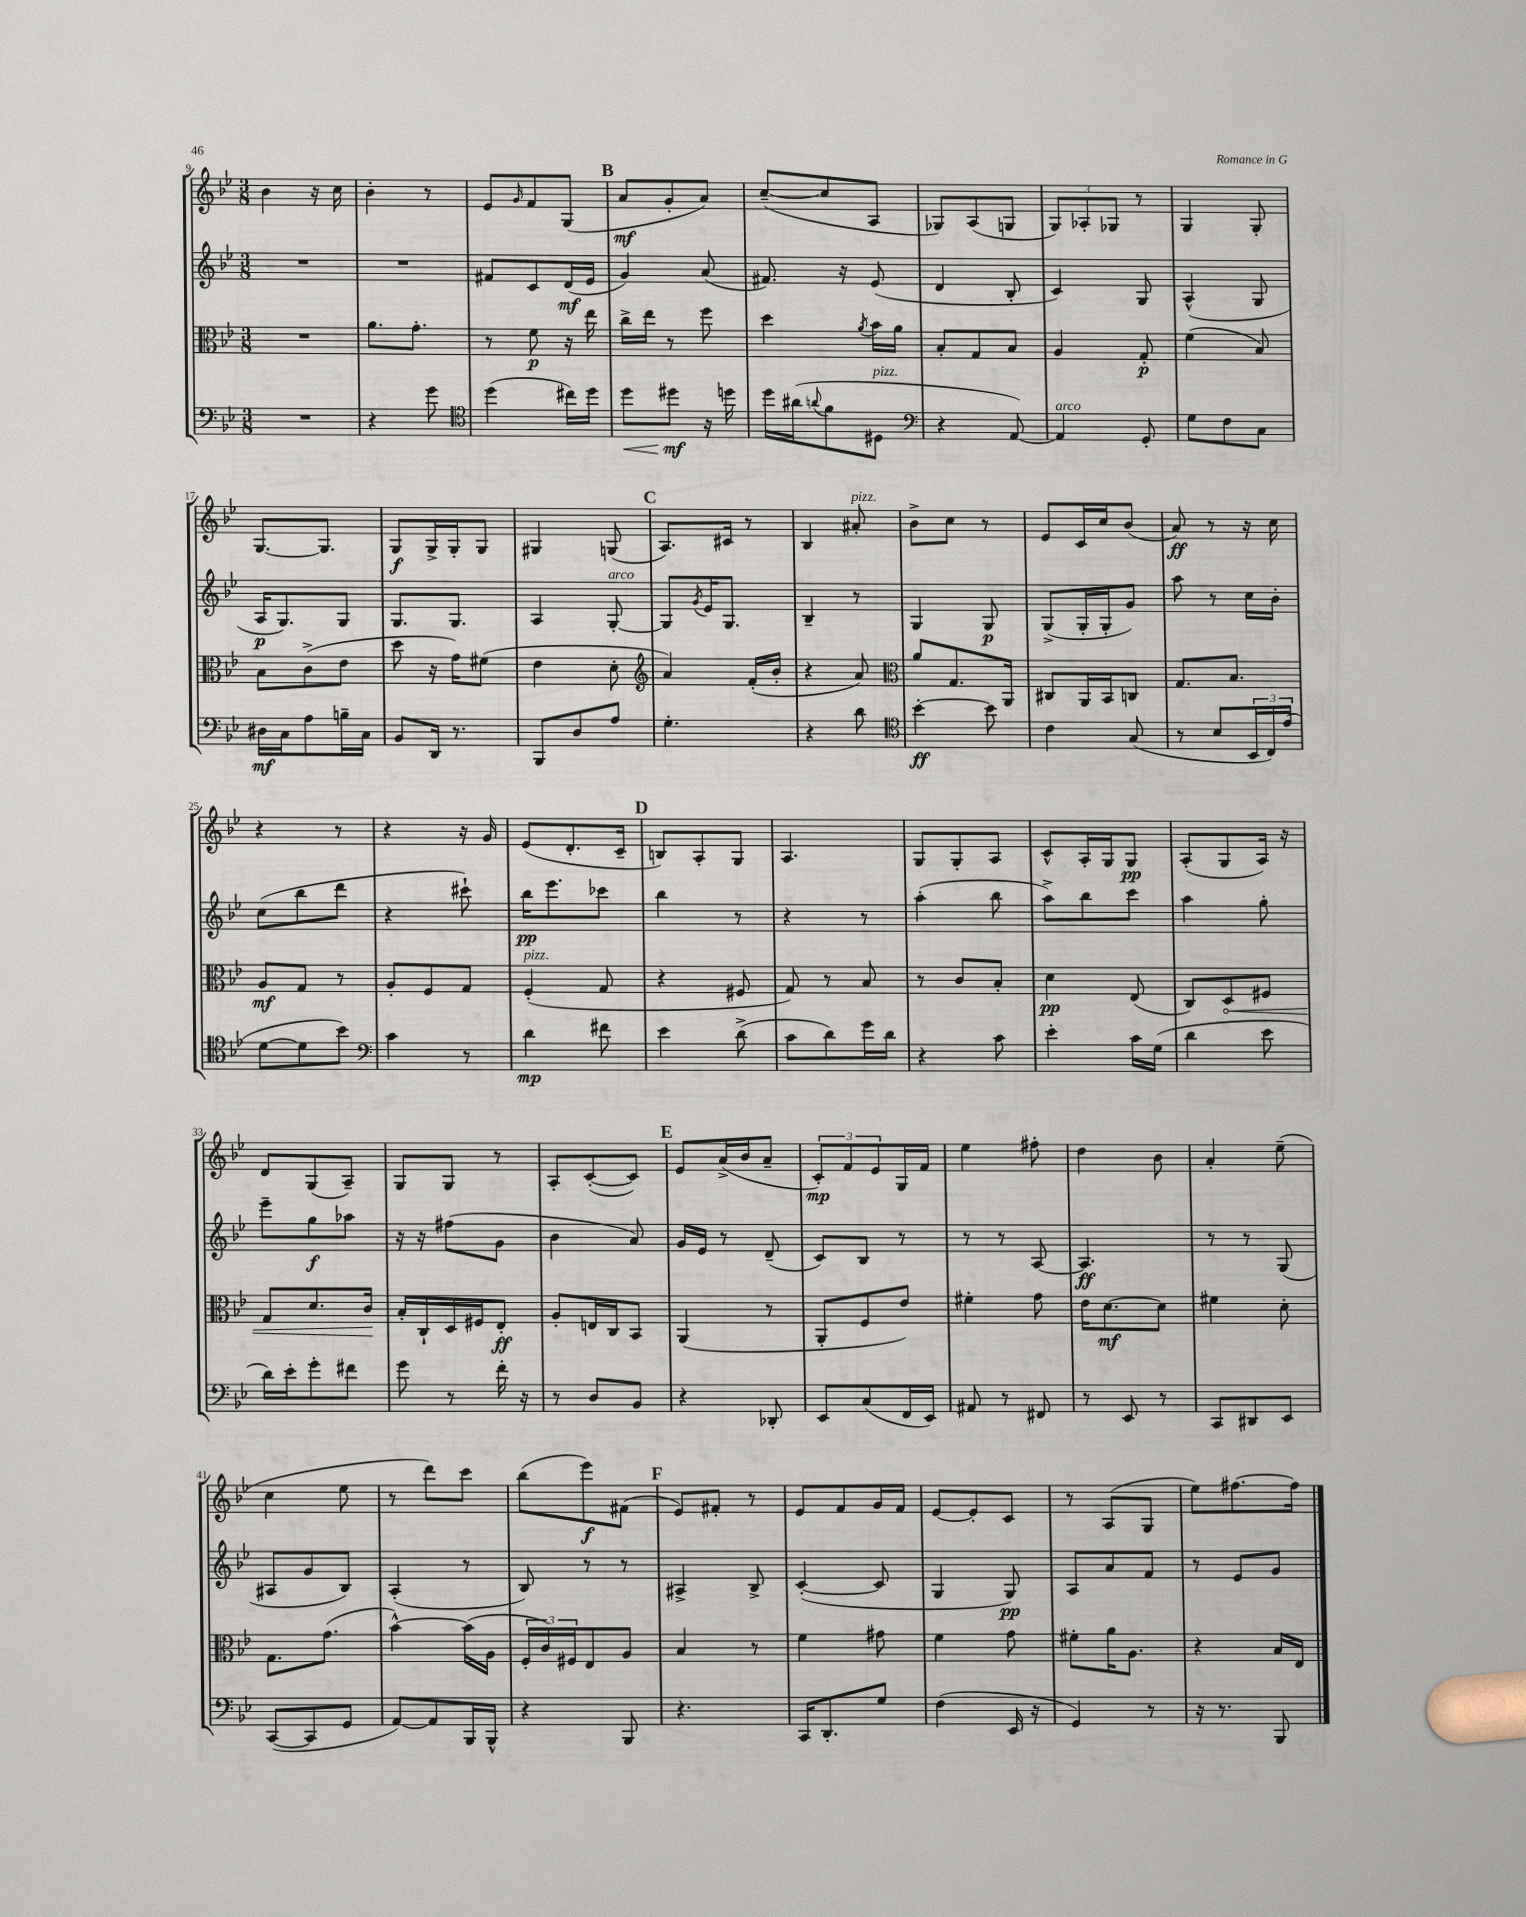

**kern	**dynam	**kern	**dynam	**kern	**dynam	**kern	**dynam
*part4	*part4	*part3	*part3	*part2	*part2	*part1	*part1
*staff4	*staff4	*staff3	*staff3	*staff2	*staff2	*staff1	*staff1
*clefF4	*	*clefC3	*	*clefG2	*	*clefG2	*
*k[b-e-]	*	*k[b-e-]	*	*k[b-e-]	*	*k[b-e-]	*
*M3/8	*	*M3/8	*	*M3/8	*	*M3/8	*
=9	=9	=9	=9	=9	=9	=9	=9
4.r	.	4.r	.	4.r	.	4b-\	.
.	.	.	.	.	.	16r	.
.	.	.	.	.	.	16cc\	.
=10	=10	=10	=10	=10	=10	=10	=10
4r	.	8.a\L	.	4.r	.	4b-'\	.
.	.	8.g'\J	.	.	.	.	.
8g\	.	.	.	.	.	8r	.
=11	=11	=11	=11	=11	=11	=11	=11
*clefC4	*	*	*	*	*	*	*
(4dd\	.	8r	.	8f#X/L	.	8e-/L	.
.	.	.	.	.	.	16qqg/	.
.	.	8f\	p	8c/	.	8f/	.
16cc#X\LL)	.	16r	.	(16d/L	mf	(8G/J	.
16dd\JJ	.	16ee-\	.	16e-/JJ	.	.	.
!!LO:REH:place=s1:t=B
=12	=12	=12	=12	=12	=12	=12	=12
!	!LO:HP:b	!	!	!	!	!	!
8dd\L	<	16cc^\LL	.	4g/)	.	8a/L	mf
.	.	16ee-\JJ	.	.	.	.	.
8dd#X\J	mf	8r	.	.	.	8g'/	.
16r	[	8ff\	.	(8a/	.	8a/J)	.
16ddn\	.	.	.	.	.	.	.
=13	=13	=13	=13	=13	=13	=13	=13
16dd\LL	.	4dd\	.	8.f#X/)	.	([8cc~/L	.
(16a#X\J	.	.	.	.	.	.	.
8qqan/	.	.	.	.	.	.	.
8f\	.	.	.	.	.	8cc/]	.
.	.	.	.	16r	.	.	.
.	.	8qa/	.	.	.	.	.
!LO:TX:a:i:t=pizz.	!	!	!	!	!	!	!
8D#X\J	.	16b-\LL	.	(8e-/	.	8A/J	.
.	.	16a\JJ	.	.	.	.	.
=14	=14	=14	=14	=14	=14	=14	=14
*clefF4	*	*	*	*	*	*	*
4r	.	8B-'/L	.	4d/	.	8G-X/L)	.
.	.	8G/	.	.	.	(8A/	.
[8AA/)	.	8B-/J	.	8B-'/	.	8Gn/J	.
=15	=15	=15	=15	=15	=15	=15	=15
!LO:TX:a:i:t=arco	!	!	!	!	!	!	!
4AA/]	.	4A/	.	4c/)	.	12G/L)	.
.	.	.	.	.	.	12A-X'/	.
.	.	.	.	.	.	12G-X/J	.
8GG'/	.	8G'/	p	8G/	.	8r	.
=16	=16	=16	=16	=16	=16	=16	=16
8G\L	.	(4f\	.	(4A^^/	.	4G/	.
8F\	.	.	.	.	.	.	.
8C\J	.	8B-/)	.	8G/	.	8G'/	.
!!LO:LB:g=z
=17	=17	=17	=17	=17	=17	=17	=17
16D#X\LL	mf	8B-\L	.	16A/KL	p	[8.G/L	.
16C\J	.	.	.	8.G/)	.	.	.
8A\	.	(8c^\	.	.	.	.	.
.	.	.	.	.	.	8.G/J]	.
16Bn~\L	.	8e-\J	.	8G/J	.	.	.
16C\JJ	.	.	.	.	.	.	.
=18	=18	=18	=18	=18	=18	=18	=18
8BB-/L	.	8dd\	.	8.G/L	.	8G/L	f
16DD/Jk	.	16r	.	.	.	16G^/L	.
8.r	.	16g\KL)	.	8.G/J	.	16G'/J	.
.	.	(8f#X\J	.	.	.	8G/J	.
=19	=19	=19	=19	=19	=19	=19	=19
8BBB-/L	.	4e-\	.	4A/	.	4G#X/	.
8D/	.	.	.	.	.	.	.
!	!	!	!	!LO:TX:a:i:t=arco	!	!	!
8A/J	.	8d'\	.	[8G'/	.	(8Gn/	.
!!LO:REH:place=s1:t=C
=20	=20	=20	=20	=20	=20	=20	=20
*	*	*clefG2	*	*	*	*	*
4.G'\	.	4a/)	.	8G/L]	.	8.A/L)	.
.	.	.	.	8qg/	.	.	.
.	.	.	.	16e-/K	.	.	.
.	.	.	.	8.G/J	.	16c#X/Jk	.
.	.	(16f'/LL	.	.	.	8r	.
.	.	16b-'/JJ	.	.	.	.	.
=21	=21	=21	=21	=21	=21	=21	=21
4r	.	4r	.	4B-~/	.	4B-/	.
!	!	!	!	!	!	!LO:TX:a:i:t=pizz.	!
8d\	.	8a/)	.	8r	.	8a#X'/	.
=22	=22	=22	=22	=22	=22	=22	=22
*clefC4	*	*clefC3	*	*	*	*	*
[4b-'\	ff	8a/L	.	4G/	.	8b-^\L	.
.	.	8.G/	.	.	.	8cc\J	.
8b-\]	.	.	.	8G/	p	8r	.
.	.	16AA/Jk	.	.	.	.	.
=23	=23	=23	=23	=23	=23	=23	=23
4c\	.	8C#X/L	.	(8G^/L	.	8e-/L	.
.	.	16AA/L	.	16G'/L	.	16c/L	.
.	.	16BB-/J	.	16G'/J	.	16cc/J	.
(8G/	.	8Cn/J	.	8g/J)	.	(8b-/J	.
=24	=24	=24	=24	=24	=24	=24	=24
8r	.	8.G/L	.	8aa\	.	8a/)	ff
8B-/L	.	.	.	8r	.	8r	.
.	.	8.B-/J	.	.	.	.	.
24BB-/L	.	.	.	16cc\LL	.	16r	.
24C/)	.	.	.	.	.	.	.
.	.	.	.	16b-'\JJ	.	16cc\	.
(24e-/JJ	.	.	.	.	.	.	.
!!LO:LB:g=z
=25	=25	=25	=25	=25	=25	=25	=25
[8d\L	.	8A/L	mf	(8cc\L	.	4r	.
8d\]	.	8G/J	.	8bb-\	.	.	.
8b-\J)	.	8r	.	8ddd\J	.	8r	.
=26	=26	=26	=26	=26	=26	=26	=26
*clefF4	*	*	*	*	*	*	*
4c\	.	8A'/L	.	4r	.	4r	.
.	.	8F/	.	.	.	.	.
8r	.	8G/J	.	8ccc#X`\)	.	16r	.
.	.	.	.	.	.	16g/	.
=27	=27	=27	=27	=27	=27	=27	=27
!	!	!LO:TX:a:i:t=pizz.	!	!	!	!	!
4d\	mp	(4F'/	.	16bb-\KL	pp	(8e-/L	.
.	.	.	.	8.eee-\	.	.	.
.	.	.	.	.	.	8.d'/	.
8f#X\	.	8G/	.	8ccc-X\J	.	.	.
.	.	.	.	.	.	16c~/Jk	.
!!LO:REH:place=s1:t=D
=28	=28	=28	=28	=28	=28	=28	=28
4e-\	.	4r	.	4bb-\	.	8Bn/L)	.
.	.	.	.	.	.	8A'/	.
(8d^\	.	8F#X/	.	8r	.	8G/J	.
=29	=29	=29	=29	=29	=29	=29	=29
8c\L	.	8G/)	.	4r	.	4.A/	.
8d\)	.	8r	.	.	.	.	.
16g\L	.	8B-/	.	8r	.	.	.
16d\JJ	.	.	.	.	.	.	.
=30	=30	=30	=30	=30	=30	=30	=30
4r	.	8r	.	(4aa'\	.	8G/L	.
.	.	8c/L	.	.	.	8G'/	.
8c\	.	8B-'/J	.	8bb-\	.	8A/J	.
=31	=31	=31	=31	=31	=31	=31	=31
4e-'\	.	4d\	pp	8aa^\L)	.	8c^^/L	.
.	.	.	.	8bb-\	.	16A'/L	.
.	.	.	.	.	.	16G/J	.
16c\LL	.	(8E-/	.	8ccc\J	.	8G/J	pp
(16G\JJ	.	.	.	.	.	.	.
=32	=32	=32	=32	=32	=32	=32	=32
4d\	.	8C/L)	.	4aa\	.	(8A'/L	.
!	!	!	!LO:HP:b	!	!	!	!
.	.	8D/	<	.	.	8G/	.
8e-\	.	8F#X/J	.	8gg'\	.	16A/Jk)	.
.	.	.	.	.	.	16r	.
!!LO:LB:g=z
=33	=33	=33	=33	=33	=33	=33	=33
16d\LL)	.	8G/L	.	8eee-~\L	.	8d/L	.
16e-'\J	.	.	.	.	.	.	.
8g'\	.	8.d/	.	8gg\	f	(8G/	.
8f#X\J	.	.	.	8aa-X\J	.	8A~/J)	.
.	.	16c/Jk	.	.	.	.	.
.	.	.	[	.	.	.	.
=34	=34	=34	=34	=34	=34	=34	=34
8g\	.	16B-'/LL	.	16r	.	8G/L	.
.	.	16C`/	.	16r	.	.	.
8r	.	16D/	.	(8ff#X\L	.	8G/J	.
.	.	16F#X/J	.	.	.	.	.
16f'\	.	8E-'/J	ff	8g\J	.	8r	.
16r	.	.	.	.	.	.	.
=35	=35	=35	=35	=35	=35	=35	=35
8r	.	8A'/L	.	4b-\	.	8A'/L	.
8D/L	.	16En/L	.	.	.	([8c'/	.
.	.	16C/J	.	.	.	.	.
8BB-/J	.	8BB-/J	.	8a/)	.	8c/J])	.
!!LO:REH:place=s1:t=E
=36	=36	=36	=36	=36	=36	=36	=36
4r	.	(4AA/	.	16g/LL	.	8e-/L	.
.	.	.	.	16e-/JJ	.	.	.
.	.	.	.	8r	.	(16a^/L	.
.	.	.	.	.	.	16b-/J	.
8DD-X'/	.	8r	.	(8d~/	.	8a~/J	.
=37	=37	=37	=37	=37	=37	=37	=37
8EE-/L	.	8AA'/L	.	8c/L)	.	12c'/L)	mp
.	.	.	.	.	.	12f/	.
(8C/	.	8F/	.	8B-/J	.	.	.
.	.	.	.	.	.	12e-/	.
16FF/L	.	8e-/J)	.	8r	.	16G/L	.
16EE-/JJ)	.	.	.	.	.	16f/JJ	.
=38	=38	=38	=38	=38	=38	=38	=38
8AA#X/	.	4f#X'\	.	8r	.	4ee-\	.
8r	.	.	.	8r	.	.	.
8FF#X/	.	8g\	.	[8A/	.	8ff#X'\	.
=39	=39	=39	=39	=39	=39	=39	=39
8r	.	16e-\KL	.	4.A/]	ff	4dd\	.
.	.	[8.d\	mf	.	.	.	.
8EE-/	.	.	.	.	.	.	.
8r	.	8d\J]	.	.	.	8b-\	.
=40	=40	=40	=40	=40	=40	=40	=40
8CC/L	.	4f#X\	.	8r	.	4a'/	.
8DD#X/	.	.	.	8r	.	.	.
8EE-/J	.	8d'\	.	(8G/	.	(8ee-~\	.
!!LO:LB:g=z
=41	=41	=41	=41	=41	=41	=41	=41
([8CC/L	.	8.G\L	.	8A#X/L	.	4cc\	.
8CC/]	.	.	.	8g/	.	.	.
.	.	(8.g\J	.	.	.	.	.
8GG/J	.	.	.	8B-/J)	.	8ee-\	.
=42	=42	=42	=42	=42	=42	=42	=42
[8AA/L)	.	[4b-^^\)	.	(4A'/	.	8r	.
8AA/]	.	.	.	.	.	8ddd\L)	.
16BBB-/L	.	(16b-\LL]	.	8r	.	8ccc\J	.
16BBB-^^/JJ	.	16A\JJ	.	.	.	.	.
=43	=43	=43	=43	=43	=43	=43	=43
4r	.	24F'/LL	.	8B-/)	.	(8bb-\L	.
.	.	24c/)	.	.	.	.	.
.	.	24F#X/J	.	.	.	.	.
.	.	8E-/	.	8r	.	8eee-\)	f
8BBB-/	.	8A/J	.	8r	.	(8f#X\J	.
!!LO:REH:place=s1:t=F
=44	=44	=44	=44	=44	=44	=44	=44
4.r	.	4B-/	.	4A#X^/	.	8e-/L)	.
.	.	.	.	.	.	8f#X'/J	.
.	.	8r	.	8B-^/	.	8r	.
=45	=45	=45	=45	=45	=45	=45	=45
16CC/KL	.	4f\	.	([4c'/	.	8e-/L	.
8.DD'/	.	.	.	.	.	.	.
.	.	.	.	.	.	8f/	.
8G/J	.	8g#X\	.	8c/]	.	16g/L	.
.	.	.	.	.	.	16f/JJ	.
=46	=46	=46	=46	=46	=46	=46	=46
(4F\	.	4f\	.	4G/	.	[8e-/L	.
.	.	.	.	.	.	8e-'/]	.
16EE-/	.	8g\	.	8G/)	pp	8c/J	.
16r	.	.	.	.	.	.	.
=47	=47	=47	=47	=47	=47	=47	=47
4GG/)	.	8f#X'\L	.	8A/L	.	8r	.
.	.	16a\K	.	8a/	.	(8A/L	.
.	.	8.A\J	.	.	.	.	.
8r	.	.	.	8f/J	.	8G/J	.
=48	=48	=48	=48	=48	=48	=48	=48
16r	.	4r	.	8r	.	8ee-\L)	.
8.r	.	.	.	.	.	.	.
.	.	.	.	8e-/L	.	[8.ff#X\	.
8BBB-/	.	16B-/LL	.	8g/J	.	.	.
.	.	16E-/JJ	.	.	.	16ff#\Jk]	.
==	==	==	==	==	==	==	==
*-	*-	*-	*-	*-	*-	*-	*-
